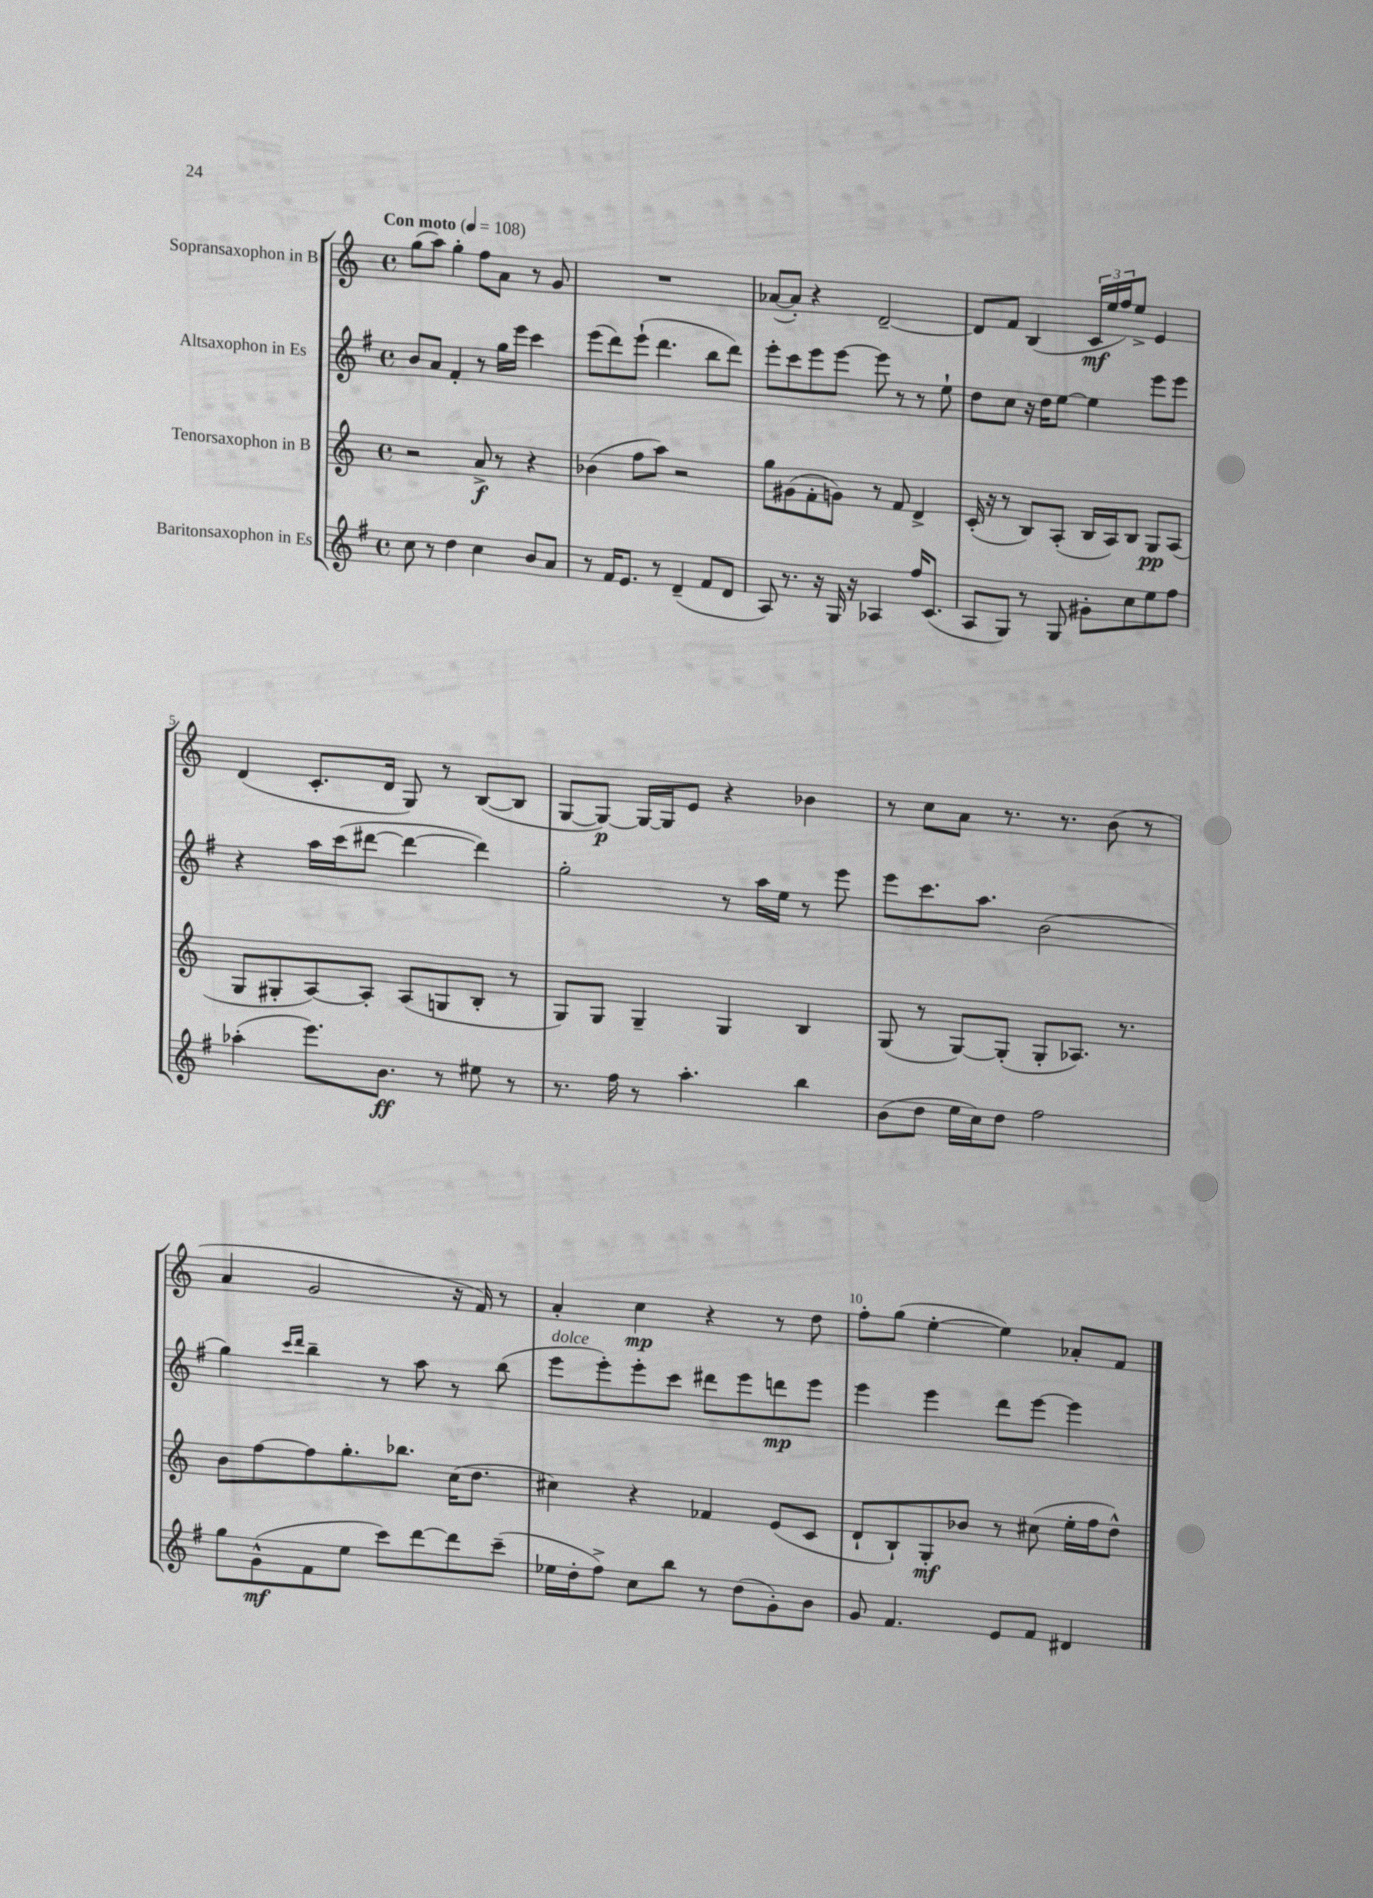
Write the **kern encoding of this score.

**kern	**dynam	**kern	**dynam	**kern	**dynam	**kern	**dynam
*part4	*part4	*part3	*part3	*part2	*part2	*part1	*part1
*staff4	*staff4	*staff3	*staff3	*staff2	*staff2	*staff1	*staff1
*I"Baritonsaxophon in Es	*	*I"Tenorsaxophon in B	*	*I"Altsaxophon in Es	*	*I"Sopransaxophon in B	*
*clefG2	*	*clefG2	*	*clefG2	*	*clefG2	*
*k[f#]	*	*k[]	*	*k[f#]	*	*k[]	*
*M4/4	*	*M4/4	*	*M4/4	*	*M4/4	*
*met(c)	*	*met(c)	*	*met(c)	*	*met(c)	*
*MM108	*	*MM108	*	*MM108	*	*MM108	*
=1	=1	=1	=1	=1	=1	=1	=1
!	!	!	!	!	!	!LO:TX:a:B:t=Con moto	!
8cc\	.	2r	.	8b/L	.	(8gg\L	.
8r	.	.	.	8a/J	.	8aa\J)	.
4dd\	.	.	.	4f#'/	.	4gg'\	.
4cc\	.	8a^/	f	8r	.	8ff\L	.
.	.	8r	.	16gg\LL	.	8a\J	.
.	.	.	.	16eee\JJ	.	.	.
8b/L	.	4r	.	4ccc\	.	8r	.
8a/J	.	.	.	.	.	8g/	.
=2	=2	=2	=2	=2	=2	=2	=2
8r	.	(4b-X\	.	(8eee\L	.	1r	.
16f#/KL	.	.	.	8ddd\)	.	.	.
8.e/J	.	.	.	.	.	.	.
.	.	8ff\L	.	(8eee`\J	.	.	.
8r	.	8aa\J)	.	4.ddd\	.	.	.
(4d~/	.	2r	.	.	.	.	.
8f#/L	.	.	.	8bb\L	.	.	.
8d/J	.	.	.	8ddd\J)	.	.	.
=3	=3	=3	=3	=3	=3	=3	=3
8A/)	.	8gg\L	.	8eee'\L	.	([8a-X/L	.
8.r	.	(8g#X\	.	8ccc\	.	8a-'/J])	.
.	.	8f'\	.	8eee\	.	4r	.
16r	.	.	.	.	.	.	.
16G/	.	8gn\J)	.	[8eee\J	.	.	.
16r	.	.	.	.	.	.	.
4A-X/	.	8r	.	8eee\]	.	[2d~/	.
.	.	8f/	.	8r	.	.	.
16ff#/KL	.	4d^/	.	8r	.	.	.
(8.c/J	.	.	.	.	.	.	.
.	.	.	.	8ee`\	.	.	.
=4	=4	=4	=4	=4	=4	=4	=4
8A/L	.	(16c'/	.	8dd\L	.	8d/L]	.
.	.	16r	.	.	.	.	.
8G/J)	.	8r	.	8cc\J	.	8f/J	.
8r	.	8B/L)	.	16r	.	(4B/	.
.	.	.	.	16dd\KL	.	.	.
8G/	.	(8A'/J	.	[8ee\J	.	.	.
8g#X'\L	.	16B/LL	.	4ee\]	.	24c/LL	mf
.	.	.	.	.	.	24ee/	.
.	.	16A/J)	.	.	.	.	.
.	.	.	.	.	.	24ff/J)	.
8cc\	.	8B/J	.	.	.	8ee^/J	.
8ee\	.	8G/L	pp	8eee\L	.	4e/	.
8ff#\J	.	(8A/J	.	8eee\J	.	.	.
!!LO:LB:g=z
=5	=5	=5	=5	=5	=5	=5	=5
(4aa-X'\	.	8G/L	.	4r	.	(4d/	.
.	.	8G#X'/	.	.	.	.	.
8.eee\L)	.	[8A/)	.	16aa\LL	.	8.c'/L	.
.	.	.	.	(16ccc\J	.	.	.
.	.	8A'/J]	.	[8ddd#X\J	.	.	.
8.b\J	ff	.	.	.	.	16d/Jk	.
.	.	(8A/L	.	4ddd#\_	.	8G/)	.
8r	.	8Gn/	.	.	.	8r	.
8ee#X\	.	8B'/J	.	4ddd#\])	.	([8B/L	.
8r	.	8r	.	.	.	8B/J]	.
=6	=6	=6	=6	=6	=6	=6	=6
8.r	.	8G/L)	.	2gg'\	.	[8G/L	.
.	.	8G/J	.	.	.	8G/J_)	p
16ff#\	.	.	.	.	.	.	.
8r	.	4G~/	.	.	.	16G/LL_	.
.	.	.	.	.	.	16G/J]	.
4.aa'\	.	.	.	.	.	8e/J	.
.	.	4G/	.	8r	.	4r	.
.	.	.	.	16aa\LL	.	.	.
.	.	.	.	16ee\JJ	.	.	.
4bb\	.	4B/	.	8r	.	4b-X\	.
.	.	.	.	8eee\	.	.	.
=7	=7	=7	=7	=7	=7	=7	=7
(8b\L	.	(8G/	.	8eee\L	.	8r	.
8dd\J	.	8r	.	8.ccc\	.	8cc\L	.
16ee\LL	.	[8G/L)	.	.	.	8a\J	.
16cc\J)	.	.	.	8.aa\J	.	.	.
8dd\J	.	(8G'/J]	.	.	.	8.r	.
2ff#\	.	8G'/L	.	(2b\	.	.	.
.	.	.	.	.	.	8.r	.
.	.	8.A-X/J)	.	.	.	.	.
.	.	.	.	.	.	(8b\	.
.	.	8.r	.	.	.	.	.
.	.	.	.	.	.	8r	.
!!LO:LB:g=z
=8	=8	=8	=8	=8	=8	=8	=8
8gg\L	.	8b\L	.	4gg\)	.	4a/	.
(8g^^\	mf	[8ff\	.	.	.	.	.
.	.	.	.	16qqccc/LL	.	.	.
.	.	.	.	16qqddd/JJ	.	.	.
8f#\	.	8ff\]	.	4bb~\	.	2g/	.
8ee\J	.	8.gg'\	.	.	.	.	.
8ccc\L)	.	.	.	8r	.	.	.
.	.	8.bb-X\J	.	.	.	.	.
[8ddd\	.	.	.	8aa\	.	.	.
8ddd\]	.	(16cc\KL	.	8r	.	16r	.
.	.	8.dd\J	.	.	.	16f/)	.
(8ccc~\J	.	.	.	(8bb\	.	8r	.
=9	=9	=9	=9	=9	=9	=9	=9
!	!	!	!	!LO:TX:a:i:t=dolce	!	!	!
16ee-X\LL	.	4cc#X\)	.	8eee\L	.	4a'/	.
16dd'\J	.	.	.	.	.	.	.
8ff#^\J)	.	.	.	8eee'\)	.	.	.
8cc\L	.	4r	.	8eee'\	.	4cc\	mp
8bb\J	.	.	.	8ccc\J	.	.	.
8r	.	4f-X/	.	8ddd#X\L	.	4r	.
(8dd\L	.	.	.	8eee\	.	.	.
8g'\)	.	(8e/L	.	8dddn\	mp	8r	.
8b\J	.	8c/J	.	8eee\J	.	8dd\	.
=10	=10	=10	=10	=10	=10	=10	=10
8g/	.	8d`/L	.	4eee\	.	8ff'\L	.
4.f#/	.	8B`/)	.	.	.	(8gg\J	.
.	.	8G'/	mf	4eee\	.	[4ee'\	.
.	.	8b-X/J	.	.	.	.	.
8e/L	.	8r	.	8ddd\L	.	4ee\])	.
8f#/J	.	(8cc#X\	.	[8eee\J	.	.	.
4d#X/	.	16ee'\LL	.	4eee\]	.	8a-X'/L	.
.	.	16ff\J	.	.	.	.	.
.	.	8dd^^\J)	.	.	.	8f/J	.
==	==	==	==	==	==	==	==
*-	*-	*-	*-	*-	*-	*-	*-
